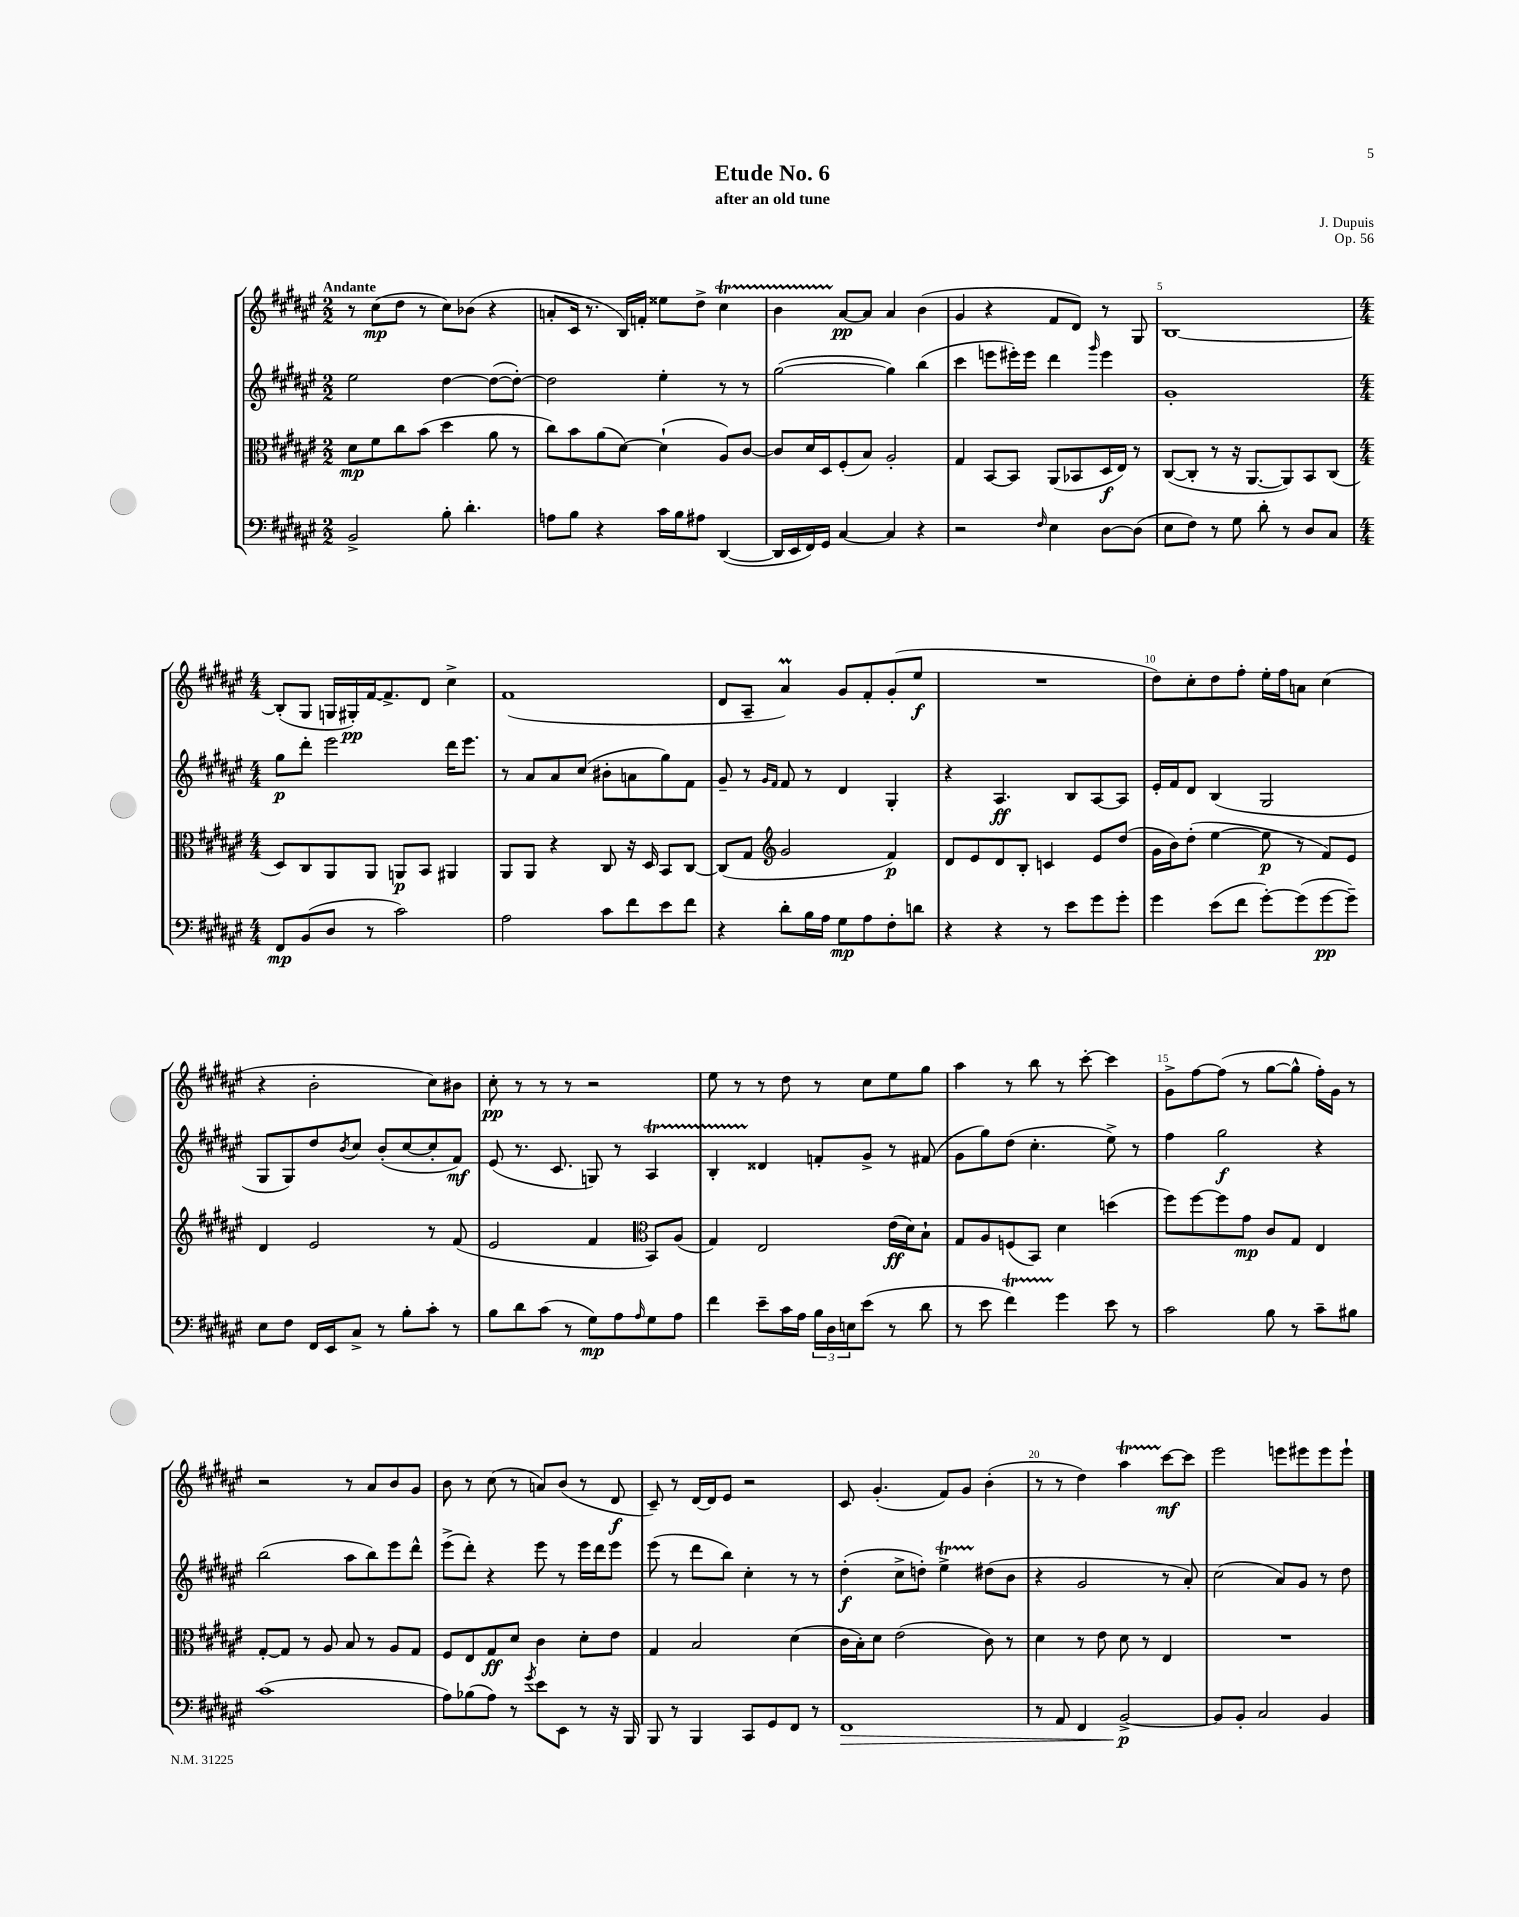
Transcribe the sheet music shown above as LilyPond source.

\header { title = "Etude No. 6" composer = "J. Dupuis" subtitle = "after an old tune" opus = "Op. 56" }
<<
\new StaffGroup <<
\new Staff = "s0" {
    \clef treble \key fis \major \numericTimeSignature \time 2/2 \tempo "Andante"
    r8 cis''8\mp( dis''8 r8 cis''8) bes'8( r4 |
    a'8-. cis'16 r8. b16) f'16-. eisis''8 dis''8-> cis''4\startTrillSpan |
    b'4 ais'8~\stopTrillSpan\pp ais'8 ais'4 b'4( |
    gis'4 r4 fis'8 dis'8) r8 gis8 |
    b1~ |
    \numericTimeSignature \time 4/4 b8-.( gis8 g16 gis16-.\pp) fis'16~ fis'8.-> dis'8 cis''4-> |
    fis'1( |
    dis'8 ais8-- ais'4\prall) gis'8 fis'8-. gis'8-.( eis''8\f |
    R1 |
    dis''8) cis''8-. dis''8 fis''8-. eis''16-. fis''16 a'8 cis''4( |
    r4 b'2-. cis''8) bis'8 |
    cis''8-.\pp r8 r8 r8 r2 |
    eis''8 r8 r8 dis''8 r8 cis''8 eis''8 gis''8 |
    ais''4 r8 b''8 r8 cis'''8~-. cis'''4 |
    gis'8-> fis''8~ fis''8( r8 gis''8~ gis''8-^ fis''16-.) gis'16 r8 |
    r2 r8 ais'8 b'8 gis'8 |
    b'8 r8 cis''8( r8 a'8) b'8( r8 dis'8\f |
    cis'8--) r8 dis'16~ dis'16 eis'8 r2 |
    cis'8 gis'4.-.( fis'8) gis'8 b'4-.( |
    r8 r8 dis''4) ais''4\startTrillSpan cis'''8~\stopTrillSpan\mf cis'''8 |
    eis'''2 e'''8 eis'''8 eis'''8 eis'''8-! \bar "|." |
}
\new Staff = "s1" {
    \clef treble \key fis \major \numericTimeSignature \time 2/2
    eis''2 dis''4~ dis''8~( dis''8~-.) |
    dis''2 eis''4-. r8 r8 |
    gis''2~( gis''4) b''4( |
    cis'''4 e'''8 eis'''16-.) eis'''16 dis'''4 \grace { gis'''16 } eis'''4 |
    gis'1-. |
    \numericTimeSignature \time 4/4 gis''8\p dis'''8-. eis'''2 dis'''16 eis'''8. |
    r8 ais'8 ais'8 cis''8( bis'8-. a'8 gis''8) fis'8 |
    gis'8-- r8 \grace { gis'16 fis'16 } fis'8 r8 dis'4 gis4-. |
    r4 ais4.\ff b8 ais8~ ais8 |
    eis'16-. fis'16 dis'8 b4( gis2 |
    gis8 gis8) dis''8 \acciaccatura { b'8 } cis''8 b'8-.( cis''8~ cis''8-. fis'8\mf) |
    eis'8( r8. cis'8. g8) r8 ais4\startTrillSpan |
    b4-. disis'4\stopTrillSpan f'8-. gis'8-> r8 fis'8( |
    gis'8 gis''8) dis''8( cis''4.-. eis''8->) r8 |
    fis''4 gis''2\f r4 |
    b''2( ais''8 b''8) eis'''8 dis'''8-^ |
    eis'''8->( dis'''8-.) r4 eis'''8 r8 eis'''16 dis'''16 eis'''8 |
    eis'''8( r8 dis'''8 b''8) cis''4-. r8 r8 |
    dis''4-.\f( cis''8-> d''8-.) eis''4->\startTrillSpan dis''8\stopTrillSpan( b'8 |
    r4 gis'2 r8 ais'8-.) |
    cis''2( ais'8) gis'8 r8 dis''8 \bar "|." |
}
\new Staff = "s2" {
    \clef alto \key fis \major \numericTimeSignature \time 2/2
    dis'8\mp fis'8 cis''8 b'8( dis''4 ais'8 r8 |
    cis''8) b'8 ais'8( dis'8~) dis'4-!( ais8) cis'8~ |
    cis'8 dis'16 dis16 fis8-.( b8) ais2-. |
    gis4 b,8~ b,8 ais,8( bes,8 dis16\f eis16) r8 |
    cis8~( cis8-. r8 r16 ais,8.~ ais,8) b,8 cis8( |
    \numericTimeSignature \time 4/4 dis8) cis8 ais,8 ais,8 a,8\p b,8 ais,4 |
    ais,8 ais,8 r4 cis8 r16 dis16 b,8 cis8~ |
    cis8( gis8 \clef treble gis'2 fis'4\p) |
    dis'8 eis'8 dis'8 b8-. c'4 eis'8 dis''8( |
    gis'16 b'16) dis''8-.( eis''4~ eis''8\p r8 fis'8) eis'8 |
    dis'4 eis'2 r8 fis'8( |
    eis'2 fis'4 \clef alto b,8) ais8( |
    gis4) eis2 eis'16\ff( dis'16) b8-! |
    gis8 ais8 f8( b,8) dis'4 d''4( |
    fis''8) fis''8~ fis''8 gis'8\mp cis'8 gis8 eis4 |
    gis8~-. gis8 r8 ais8 b8 r8 ais8 gis8 |
    fis8 eis8 gis8\ff dis'8 cis'4 dis'8-. eis'8 |
    gis4 b2 dis'4( |
    cis'16 b16-.) dis'8 eis'2( cis'8) r8 |
    dis'4 r8 eis'8 dis'8 r8 eis4 |
    R1 \bar "|." |
}
\new Staff = "s3" {
    \clef bass \key fis \major \numericTimeSignature \time 2/2
    b,2-> b8-. dis'4.-. |
    a8 b8 r4 cis'16 b16 ais8 dis,4~( |
    dis,16 eis,16 fis,16) gis,16 cis4~ cis4 r4 |
    r2 \grace { fis16 } eis4 dis8~ dis8( |
    eis8 fis8) r8 gis8 dis'8-. r8 dis8 cis8 |
    \numericTimeSignature \time 4/4 fis,8\mp b,8( dis8 r8 cis'2) |
    ais2 cis'8 fis'8 eis'8 fis'8 |
    r4 dis'8-. b16 ais16 gis8\mp ais8 fis8-. d'8 |
    r4 r4 r8 eis'8 gis'8 gis'8-. |
    gis'4 eis'8( fis'8 gis'8~-.) gis'8( gis'8~\pp gis'8--) |
    eis8 fis8 fis,16 eis,16 cis8-> r8 b8-. cis'8-. r8 |
    b8 dis'8 cis'8( r8 gis8\mp) ais8 \grace { ais16 } gis8 ais8 |
    fis'4 eis'8-- cis'16 ais16 \tuplet 3/2 { b16 dis16 e16 } eis'8( r8 dis'8 |
    r8 eis'8 fis'4\startTrillSpan) gis'4\stopTrillSpan eis'8 r8 |
    cis'2 b8 r8 cis'8-- bis8 |
    cis'1( |
    ais8) bes8( ais8) r8 \acciaccatura { gis'8 } eis'8 eis,8 r8 r16 b,,16 |
    b,,8 r8 b,,4 cis,8 gis,8 fis,8 r8 |
    fis,1\> |
    r8 ais,8 fis,4 b,2~->\p\! |
    b,8 b,8-. cis2 b,4 \bar "|." |
}
>>
>>
\layout { \context { \Score \override BarNumber.break-visibility = ##(#f #t #t) barNumberVisibility = #(every-nth-bar-number-visible 5) } }
